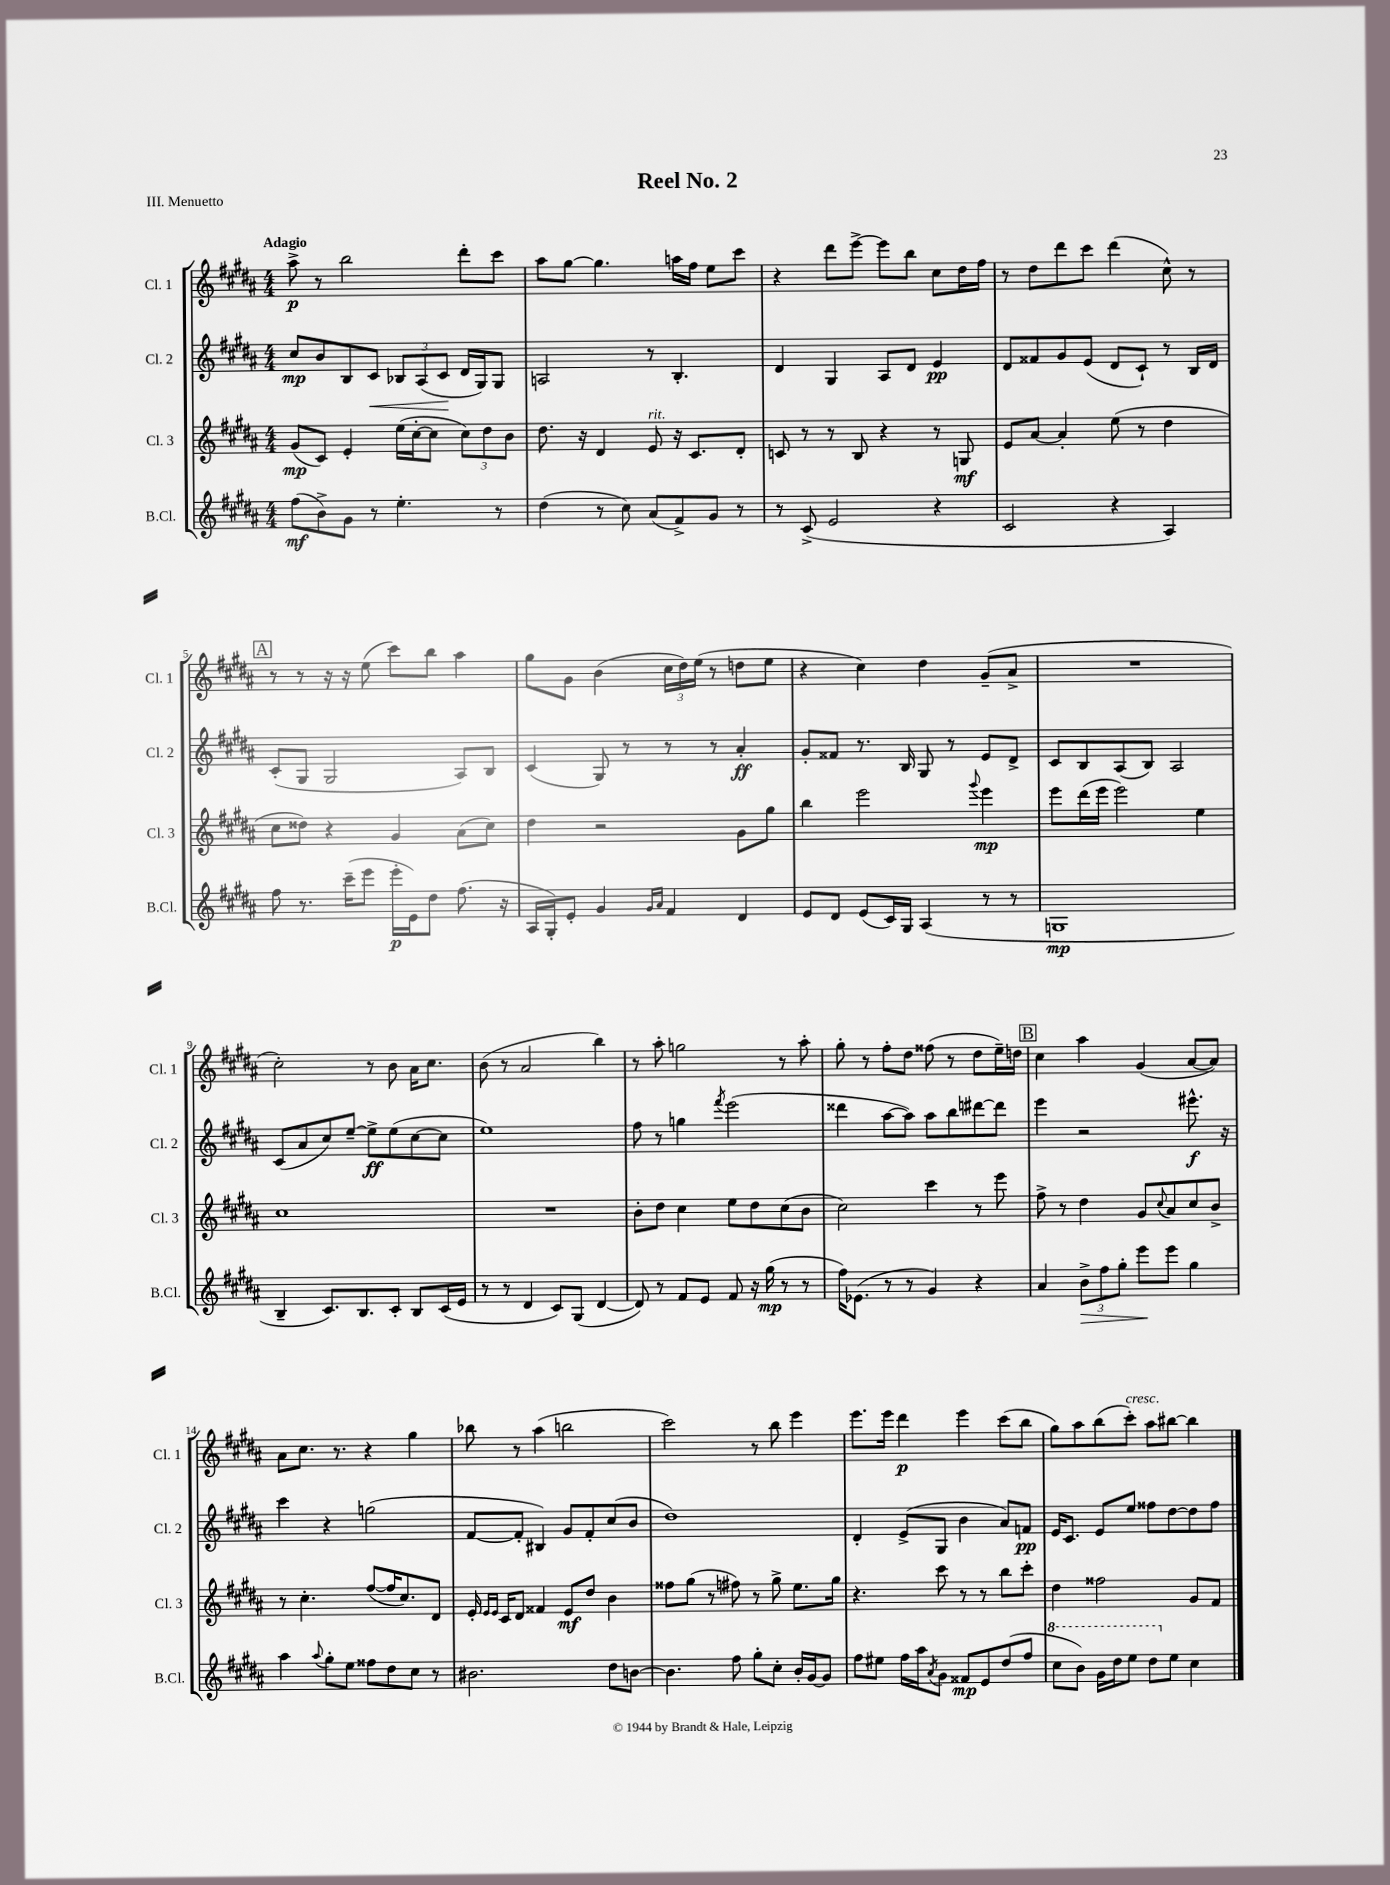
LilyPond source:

\header { title = "Reel No. 2" piece = "III. Menuetto" }
<<
\new StaffGroup <<
\new Staff = "s0" \with { instrumentName = "Cl. 1" shortInstrumentName = "Cl. 1" } {
    \clef treble \key b \major \numericTimeSignature \time 4/4 \tempo "Adagio"
    ais''8->\p r8 b''2 dis'''8-. cis'''8 |
    ais''8 gis''8~ gis''4. a''16 fis''16 e''8 cis'''8 |
    r4 dis'''8 e'''8~-> e'''8 b''8 cis''8 dis''16 fis''16 |
    r8 dis''8 dis'''8 cis'''8 dis'''4( cis''8-^) r8 |
    \mark \markup { \box "A" } r8 r8 r16 r16 e''8( cis'''8) b''8 ais''4 |
    gis''8 gis'8 b'4( \tuplet 3/2 { cis''16 dis''16) e''16( } r8 d''8 e''8 |
    r4 cis''4) dis''4 gis'8--( ais'8-> |
    R1 |
    cis''2-.) r8 b'8 ais'16 cis''8. |
    b'8( r8 ais'2 b''4) |
    r8 ais''8-. g''2 r8 ais''8-. |
    gis''8-. r8 fis''8-. dis''8 fisis''8( r8 dis''8 e''16--) d''16 |
    \mark \markup { \box "B" } cis''4 ais''4 gis'4( ais'8~ ais'8) |
    ais'8 cis''8. r8. r4 gis''4 |
    bes''8 r8 ais''4( b''2 |
    cis'''2) r8 b''8 e'''4 |
    e'''8. e'''16 dis'''4\p e'''4 cis'''8( b''8 |
    gis''8) ais''8 b''8( cis'''8-.^\markup { \italic "cresc." }) ais''8 bis''8~ bis''4 \bar "|." |
}
\new Staff = "s1" \with { instrumentName = "Cl. 2" shortInstrumentName = "Cl. 2" } {
    \clef treble \key b \major \numericTimeSignature \time 4/4
    cis''8\mp b'8 b8 cis'8\< \tuplet 3/2 { bes8 ais8( cis'8\! } dis'16 gis16) gis8 |
    a2 r8 b4.-. |
    dis'4 gis4 ais8 dis'8 e'4\pp |
    dis'8 fisis'8 gis'8 e'8( dis'8 cis'8-!) r8 b16 dis'16 |
    \mark \markup { \box "A" } cis'8-.( gis8 gis2 ais8) b8 |
    cis'4( gis8) r8 r8 r8 ais'4-.\ff |
    gis'8-. fisis'8 r8. b16 gis8 r8 e'8 dis'8-> |
    cis'8 b8 ais8( b8) ais2 |
    cis'8( ais'8 cis''8) e''8~-- e''8->\ff e''8( cis''8~ cis''8 |
    e''1) |
    fis''8 r8 g''4 \acciaccatura { fis'''8 } e'''2( |
    disis'''4 ais''8~ ais''8) ais''8 b''8 dis'''8~ dis'''8 |
    \mark \markup { \box "B" } e'''4 r2 eis'''8.-^\f r16 |
    cis'''4 r4 g''2( |
    fis'8~ fis'8-. bis4) gis'8 fis'8-. cis''8( b'8 |
    dis''1) |
    dis'4-. e'8->( gis8 b'4 ais'8) f'8\pp |
    e'16 cis'8. e'8 e''8 fisis''8 dis''8~ dis''8 fisis''8 \bar "|." |
}
\new Staff = "s2" \with { instrumentName = "Cl. 3" shortInstrumentName = "Cl. 3" } {
    \clef treble \key b \major \numericTimeSignature \time 4/4
    gis'8\mp( cis'8) e'4-. e''16( cis''16~-. cis''8 \tuplet 3/2 { cis''8) dis''8 b'8 } |
    dis''8. r16 dis'4 e'8^\markup { \italic "rit." } r16 cis'8. dis'8-. |
    c'8 r8 r8 b8 r4 r8 g8\mf |
    e'8 ais'8~ ais'4-. e''8( r8 dis''4 |
    \mark \markup { \box "A" } cis''8 disis''8) r4 gis'4 ais'8( cis''8) |
    dis''4 r2 gis'8 gis''8 |
    b''4 e'''2 \appoggiatura { gis'''8 } e'''4\mp |
    e'''8 dis'''16( e'''16 e'''2) e''4 |
    cis''1 |
    R1 |
    b'8-. dis''8 cis''4 e''8 dis''8 cis''8( b'8 |
    cis''2) cis'''4 r8 e'''8 |
    \mark \markup { \box "B" } fis''8-> r8 dis''4 gis'8 \appoggiatura { cis''8 } ais'8 cis''8 b'8-> |
    r8 cis''4.-. fis''8~( fis''16 cis''8.) dis'8 |
    e'16-. \grace { e'16 e'16 } cis'16 dis'8 fisis'4 e'8\mf dis''8 b'4 |
    fisis''8 gis''8( r8 fis''8) r8 gis''8-> e''8. gis''16 |
    r4. cis'''8 r8 r8 b''8 cis'''8-. |
    dis''4 fisis''2 gis'8 fis'8 \bar "|." |
}
\new Staff = "s3" \with { instrumentName = "B.Cl." shortInstrumentName = "B.Cl." } {
    \clef treble \key b \major \numericTimeSignature \time 4/4
    fis''8\mf( b'8->) gis'8 r8 e''4.-. r8 |
    dis''4( r8 cis''8) ais'8( fis'8->) gis'8 r8 |
    r8 cis'8->( e'2 r4 |
    cis'2 r4 ais4) |
    \mark \markup { \box "A" } fis''8 r8. cis'''16--( e'''8 e'''16-.\p e'16) dis''8 fis''8.( r16 |
    ais16 gis16-.) e'8-. gis'4 \grace { gis'16 ais'16 } fis'4 dis'4 |
    e'8 dis'8 e'8( cis'16) gis16 ais4( r8 r8 |
    g1\mp |
    b4-- cis'8.) b8. cis'8-. b8 cis'16( e'16 |
    r8 r8 dis'4 cis'8) gis8( dis'4~ |
    dis'8) r8 fis'8 e'8 fis'8 r16 gis''16\mp( r8 r8 |
    fis''16) ees'8.( r8 r8 gis'4) r4 |
    \mark \markup { \box "B" } ais'4 \tuplet 3/2 { b'8->\> fis''8 gis''8-. } e'''8\! e'''8 gis''4 |
    ais''4 \appoggiatura { ais''8 } gis''8-. e''8 fisis''8 dis''8 cis''8 r8 |
    bis'2. dis''8 b'8~ |
    b'4. fis''8 gis''8-. cis''8-. b'16-. gis'16~ gis'8 |
    fis''8 eis''8 fis''16 ais''16 \acciaccatura { ais'8 } gis'8 fisis'8\mp e'8 dis''8( fis''8 |
    \ottava #1 cis'''8 b''8) gis''16 dis'''16 e'''8 dis'''8 \ottava #0 e''8 cis''4 \bar "|." |
}
>>
>>
